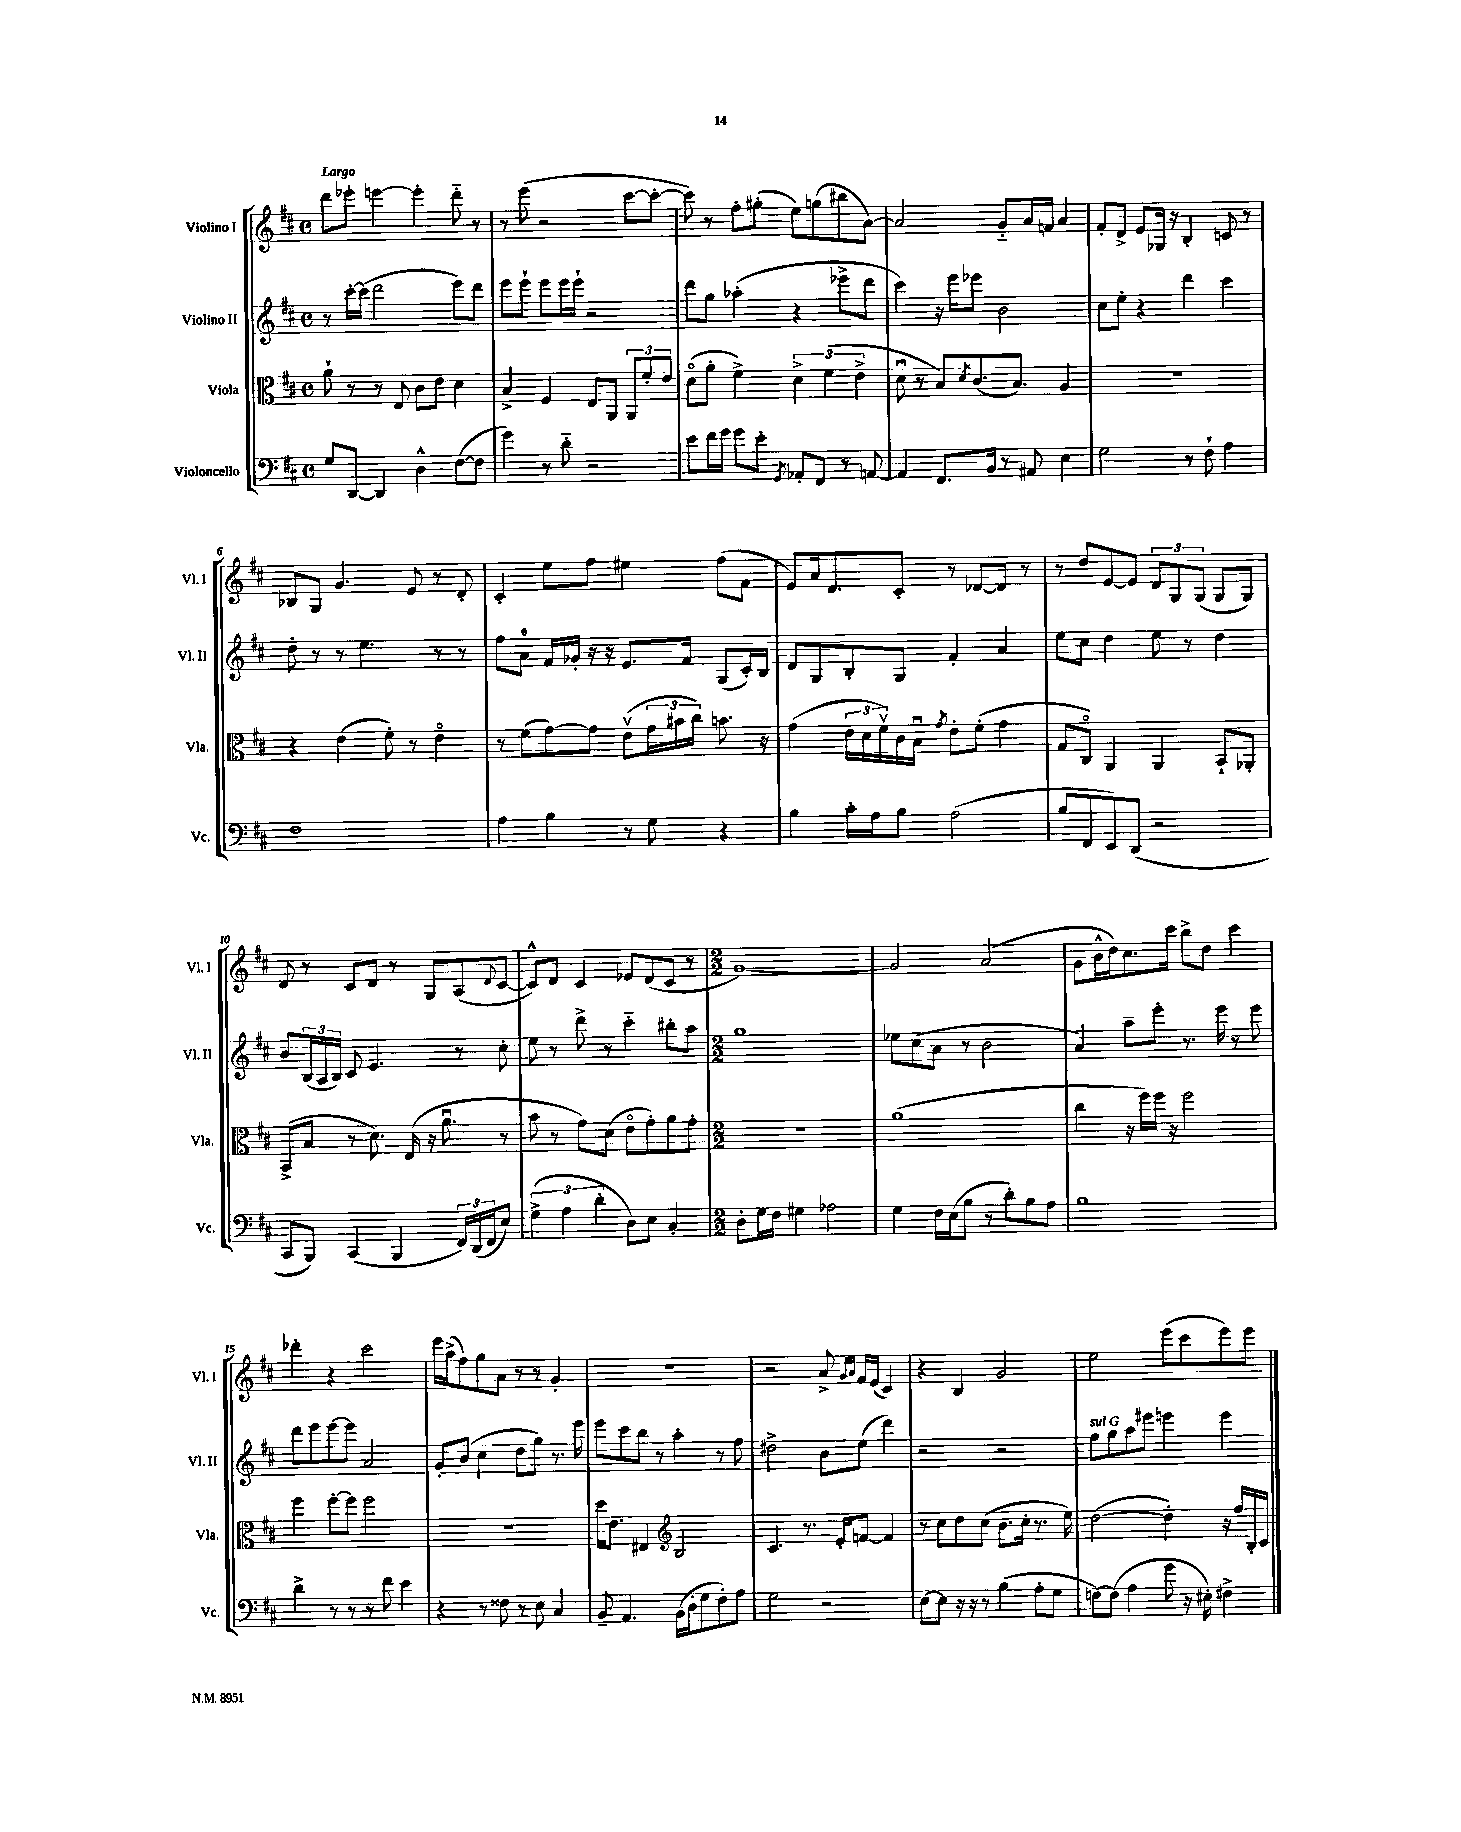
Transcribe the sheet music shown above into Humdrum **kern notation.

**kern	**kern	**kern	**kern
*staff4	*staff3	*staff2	*staff1
*clefF4	*clefC3	*clefG2	*clefG2
*k[f#c#]	*k[f#c#]	*k[f#c#]	*k[f#c#]
*M4/4	*M4/4	*M4/4	*M4/4
*met(c)	*met(c)	*met(c)	*met(c)
8G	8a`	8r	8ddd
[8DD	8r	[16ccc#'	8eee-'
.	.	(16ccc#]	.
4DD]	8r	2ddd	[4eee
.	8E	.	.
4D^^	8c#	.	4eee']
.	8e	.	.
([8F#	4d	8eee)	8ddd'~
8F#]	.	8ddd	8r
=	=	=	=
4g)	4B^	8eee	8r
.	.	8eee`	(8eee
8r	4F#	8eee	2r
8d'~	.	16eee	.
.	.	16eee`	.
2r	8E	2r	.
.	8AA	.	.
.	12AA	.	[8ccc#
.	12f#'	.	.
.	.	.	8ccc#'_
.	12e	.	.
=	=	=	=
8e	(8do	8ddd	8ccc#])
16f#	8a'	8gg	8r
16g	.	.	.
8g	4f#^)	(4aa-'	8ff#'
8e'	.	.	(8gg#'
8qGG	.	.	.
8AA-'	6d^	4r	8ee)
8FF#	.	.	(8gg
.	(6f#	.	.
8r	.	8eee-^	8bb#
.	6e^	.	.
[8AA	.	8ddd	[8a)
=	=	=	=
4AA]	8du	4ccc#)	2a]
.	8r	.	.
8.FF#	8B)	16r	.
.	.	16eee	.
.	8qd	.	.
.	(8.c#	8eee-	.
16BB	.	.	.
8r	.	2b	8g'~
.	8.B)	.	.
8AA#	.	.	16a
.	.	.	16f
4E	4A	.	4a
=	=	=	=
2G	1r	8cc#	8f#'
.	.	8ee'	8d^
.	.	4r	8e
.	.	.	16G-
.	.	.	16r
8r	.	4ddd	4B'
8F#`	.	.	.
4A	.	4ccc#	8c
.	.	.	8r
=	=	=	=
1F#	4r	8dd'	8B-
.	.	8r	8G
.	(4e	8r	4.g
.	.	4.ee	.
.	8f#')	.	.
.	8r	.	8e
.	4eo	8r	8r
.	.	8r	8d'
=	=	=	=
4A	8r	8ff#	4c#'
.	(8f#	8a	.
4B	[8g)	16f#	8ee
.	.	16g-'	.
.	8g]	16r	8ff#
.	.	16r	.
8r	(8ev	8.e	4ee#
8G	24g	.	.
.	24b#	.	.
.	.	16f#	.
.	24cc#)	.	.
4r	8.b	(8G	(8ff#
.	.	16c#')	8f#
.	16r	16B	.
=	=	=	=
4B	(4g	8d	8e)
.	.	8G	16a
.	.	.	8.d
16c#'	24e	8B'	.
.	24d	.	.
16A	.	.	.
.	24f#v)	.	.
8B	16c#	8G	8c#'
.	16Bu	.	.
.	8qg	.	.
(2A	8e'	4f#'	8r
.	(8f#'	.	[8d-
.	4g	4a	8d-]
.	.	.	8r
=	=	=	=
8B	8G	8ee	8r
8FF#	8C#o)	8cc#	8dd
8EE)	4AA	4dd	[8e
(8DD	.	.	8e]
2r	4AA	8ee	12d
.	.	.	12G
.	.	8r	.
.	.	.	(12G
.	8BB`	4dd	8G
.	8AA-'	.	8G)
=	=	=	=
8CC#	(8BB^	8b	8d
8BBB)	8B	(24B	8r
.	.	24A	.
.	.	24B)	.
(4CC#	8r	8c#	8c#
.	8.d)	4.e	8d
4BBB	.	.	8r
.	(16E	.	.
.	16r	.	8G
.	8.au	.	.
24FF#)	.	8r	(8A
(24DD	.	.	.
24FF#	.	.	.
.	.	.	8qqd
8E)	8r	8cc#'	[8c#
=	=	=	=
(6G^	8b	8ee	8c#^^])
.	8r	8r	8d
6A	.	.	.
.	8g)	8ddd^	4c#
6d'	.	.	.
.	(8d	8r	.
8D)	8eo	4ccc#'~	8e-
8E	8g')	.	(8d
4C#'	8a	8bb#'	8c#
.	8g'	8aa	8r
=	=	=	=
*M2/2	*M2/2	*M2/2	*M2/2
8D'	1r	1gg	[1g)
16G	.	.	.
16F#	.	.	.
4G#	.	.	.
2A-	.	.	.
=	=	=	=
4G	(1a	8ee-	2g]
.	.	(8cc#	.
16F#	.	8a	.
(16E	.	.	.
8B	.	8r	.
8r	.	2b	(2a
8d')	.	.	.
8B	.	.	.
8A	.	.	.
=	=	=	=
1B	4cc#	4a)	8g
.	.	.	16b^^
.	.	.	16dd)
.	16r	8aa~	8.cc#
.	16ff#)	.	.
.	16ff#	8eee'	.
.	16r	.	16ccc#
.	2ff#	8.r	8bb^
.	.	.	8dd
.	.	16eee	.
.	.	8r	4ccc#
.	.	8eee	.
=	=	=	=
4d^	4ff#	8ddd	4ddd-'
.	.	8eee	.
8r	[8ff#'	[8eee	4r
8r	8ff#]	8eee]	.
8r	2ff#	2a	2ccc#
8f#	.	.	.
4e	.	.	.
=	=	=	=
4r	1r	8g'	16eee
.	.	.	(16aa^
.	.	(8b	8ff#)
8r	.	4cc#	8gg
8F##	.	.	8a
8r	.	8dd	8r
8E	.	8gg)	8r
4C#	.	8.r	4g'
.	.	16eee	.
=	=	=	=
8BB~	16dd	8eee	1r
.	8.e	.	.
4.AA	.	8ccc#	.
.	4E#	8bb	.
.	.	8r	.
*	*clefG2	*	*
(16BB	2B	4aa'	.
16D'	.	.	.
8G	.	.	.
8F#')	.	8r	.
8A	.	8ff#	.
=	=	=	=
2G	4.c#	2dd#^	2r
.	8.r	.	.
2r	.	8b	8a^
.	16e'	.	.
.	.	.	16qqg
.	.	.	16qqa
.	[8f	(8ee	16f#
.	.	.	(16e
.	4f]	4ddd)	4c#)
=	=	=	=
[8E	8r	2r	4r
8E]	8cc#	.	.
16r	8dd	.	4B
16r	.	.	.
8r	(8cc#	.	.
(4B	8.b	2r	2g
.	16cc#'	.	.
8A'	8.r	.	.
8G	.	.	.
.	16ee)	.	.
=	=	=	=
[8F)	([2dd	8ff#	2ee
(8F]	.	8gg	.
4A	.	8aa	.
.	.	8eee#	.
8g	4dd'])	4eee	(8eee
16r	.	.	8ccc#
16E#')	.	.	.
4F#^	16r	4eee	8eee)
.	16ff#	.	.
.	16B'	.	8eee
.	16c#	.	.
==	==	==	==
*-	*-	*-	*-
